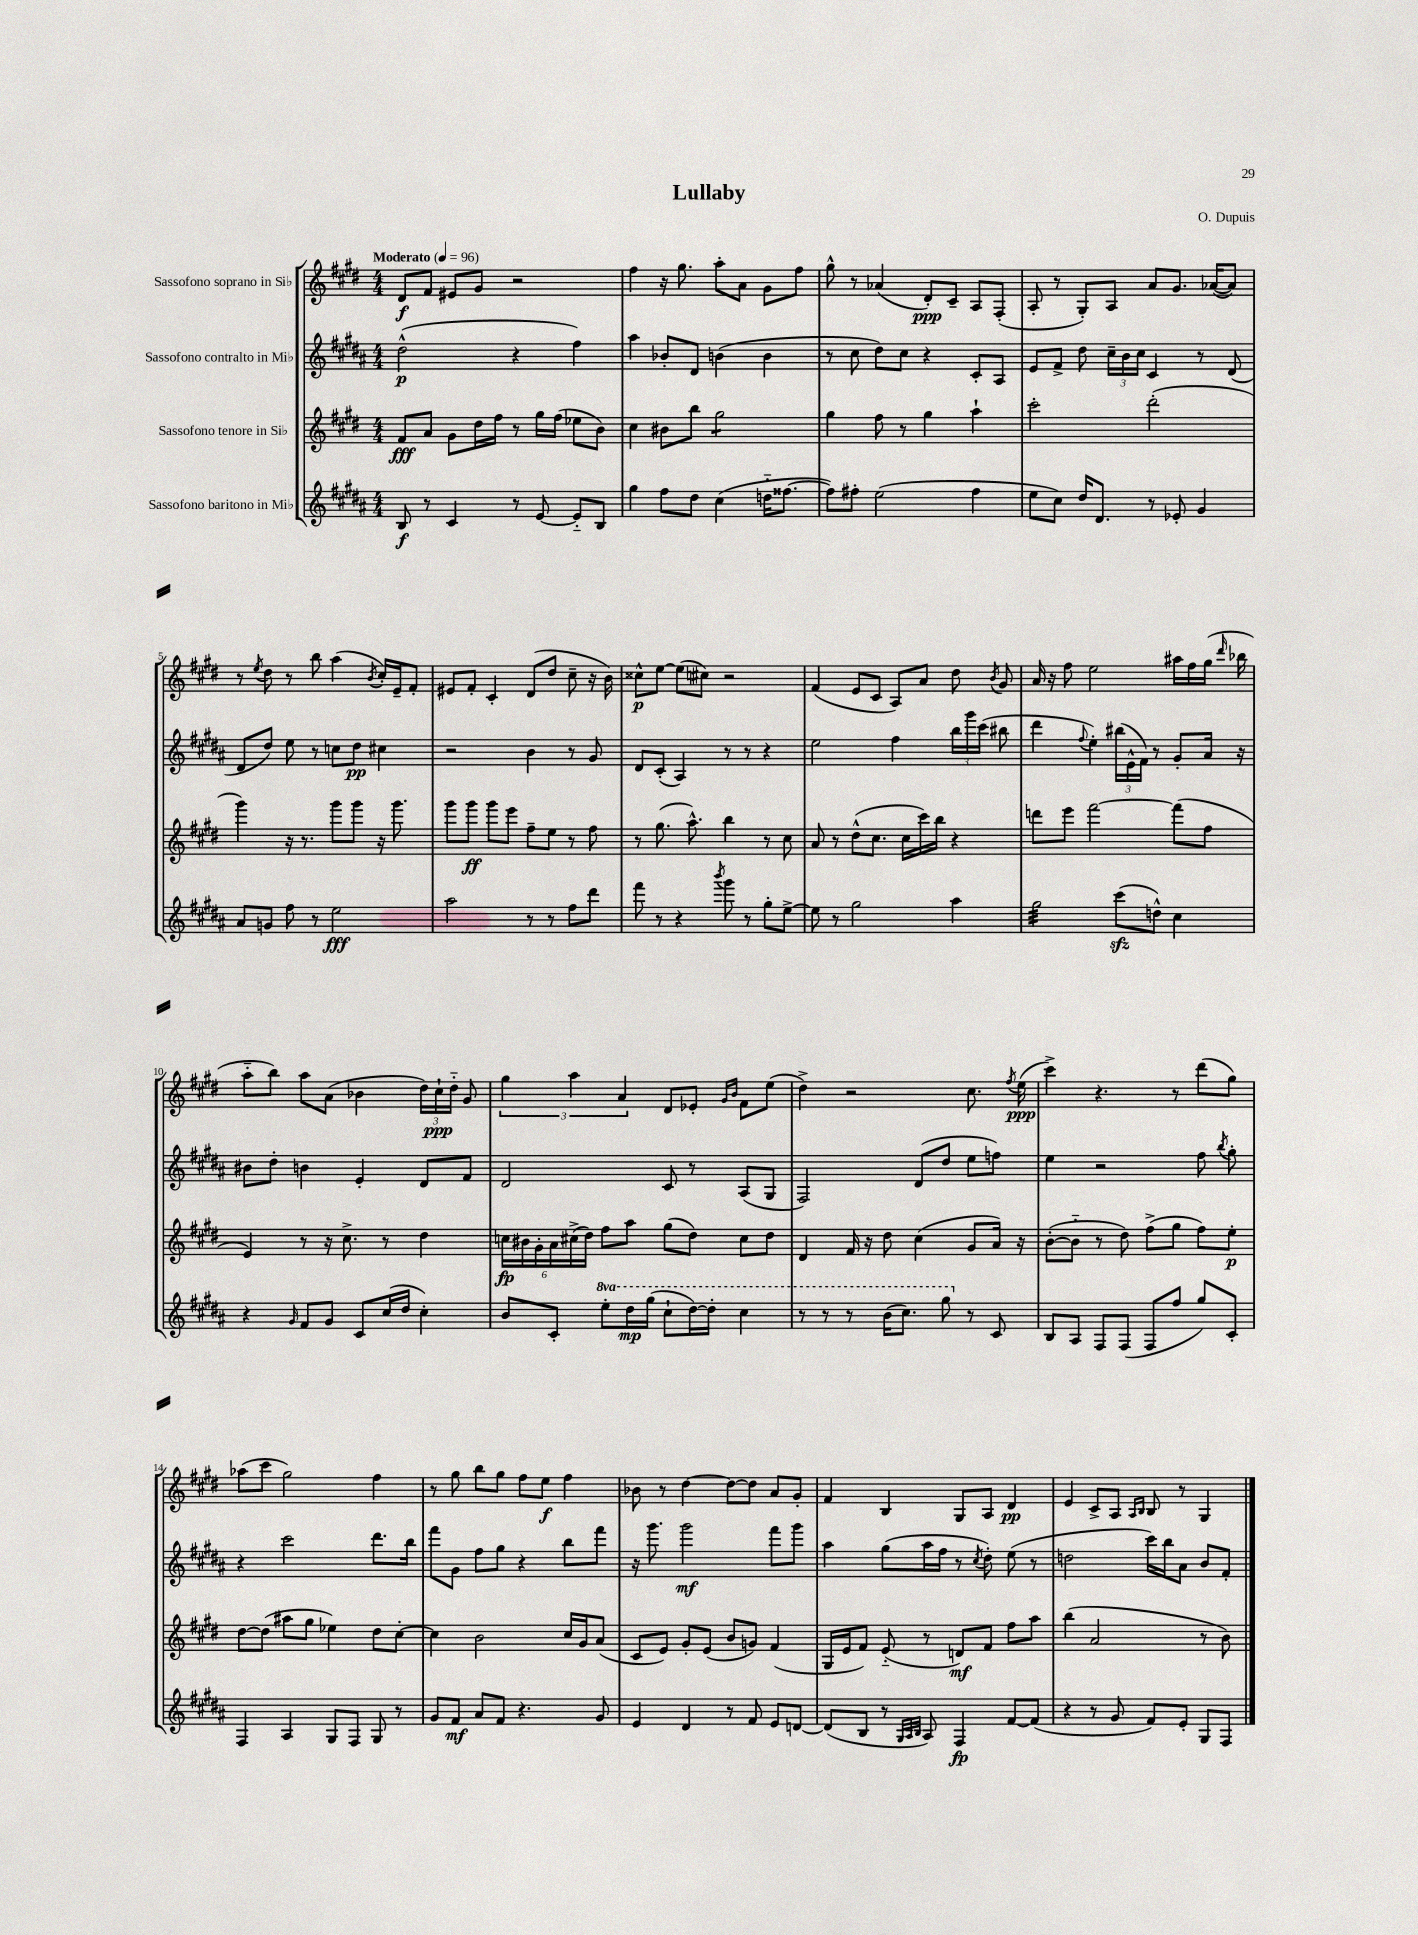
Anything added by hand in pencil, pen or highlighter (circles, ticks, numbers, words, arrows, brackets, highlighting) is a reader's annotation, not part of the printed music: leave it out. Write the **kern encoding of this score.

**kern	**dynam	**kern	**dynam	**kern	**dynam	**kern	**dynam
*part4	*part4	*part3	*part3	*part2	*part2	*part1	*part1
*staff4	*staff4	*staff3	*staff3	*staff2	*staff2	*staff1	*staff1
*I"Sassofono baritono in Mi♭	*	*I"Sassofono tenore in Si♭	*	*I"Sassofono contralto in Mi♭	*	*I"Sassofono soprano in Si♭	*
*clefG2	*	*clefG2	*	*clefG2	*	*clefG2	*
*k[f#c#g#d#a#]	*	*k[f#c#g#d#]	*	*k[f#c#g#d#a#]	*	*k[f#c#g#d#]	*
*M4/4	*	*M4/4	*	*M4/4	*	*M4/4	*
*MM96	*	*MM96	*	*MM96	*	*MM96	*
=1	=1	=1	=1	=1	=1	=1	=1
!	!	!	!	!	!	!LO:TX:a:B:t=Moderato	!
8B/	f	8f#/L	fff	(2dd#^^\	p	8d#/L	f
8r	.	8a/J	.	.	.	8f#/J	.
4c#/	.	8g#\L	.	.	.	8e#X/L	.
.	.	16dd#\L	.	.	.	8g#/J	.
.	.	16ff#\JJ	.	.	.	.	.
8r	.	8r	.	4r	.	2r	.
[8e/	.	16gg#\LL	.	.	.	.	.
.	.	(16ff#\JJ	.	.	.	.	.
8e/L]	.	8ee-X\L	.	4ff#\)	.	.	.
8B/J	.	8b\J)	.	.	.	.	.
=2	=2	=2	=2	=2	=2	=2	=2
4gg#\	.	4cc#\	.	4aa#\	.	4ff#\	.
8ff#\L	.	8b#X\L	.	8b-X'/L	.	16r	.
.	.	.	.	.	.	8.gg#\	.
8dd#\J	.	8bb\J	.	8d#/J	.	.	.
*	*	*tremolo	*	*	*	*	*
(4cc#\	.	8gg#\L	.	(4bn\	.	8aa'\L	.
.	.	8gg#\	.	.	.	8a\J	.
16ddn\KL	.	8gg#\	.	4b\	.	8g#\L	.
[8.ff##X\J	.	.	.	.	.	.	.
.	.	8gg#\J	.	.	.	8ff#\J	.
*	*	*Xtremolo	*	*	*	*	*
=3	=3	=3	=3	=3	=3	=3	=3
8ff##\L])	.	4gg#\	.	8r	.	8gg#^^\	.
8ff#X'\J	.	.	.	8cc#\	.	8r	.
(2ee\	.	8ff#\	.	8dd#\L)	.	(4a-X/	.
.	.	8r	.	8cc#\J	.	.	.
.	.	4gg#\	.	4r	.	8d#'/L)	ppp
.	.	.	.	.	.	8c#~/J	.
4ff#\	.	4aa`\	.	8c#'/L	.	8A/L	.
.	.	.	.	8A#/J	.	(8F#'/J	.
=4	=4	=4	=4	=4	=4	=4	=4
8ee\L	.	2ccc#'\	.	8e/L	.	8A'/	.
8cc#\J)	.	.	.	8f#^/J	.	8r	.
16dd#/KL	.	.	.	8dd#\	.	8G#'/L)	.
8.d#/J	.	.	.	.	.	.	.
.	.	.	.	24cc#~\LL	.	8A/J	.
.	.	.	.	24b\	.	.	.
.	.	.	.	24cc#\JJ	.	.	.
8r	.	(2ddd#'\	.	4c#/	.	8a/L	.
8e-X'/	.	.	.	.	.	8.g#/J	.
4g#/	.	.	.	8r	.	.	.
.	.	.	.	.	.	([16a-X/KL	.
.	.	.	.	(8d#/	.	8a-/J])	.
!!LO:LB:g=z
=5	=5	=5	=5	=5	=5	=5	=5
8a#/L	.	4ggg#\)	.	8d#/L	.	8r	.
.	.	.	.	.	.	8qee/	.
8gn/J	.	.	.	8dd#/J)	.	8dd#\	.
8ff#\	.	16r	.	8ee\	.	8r	.
.	.	8.r	.	.	.	.	.
8r	.	.	.	8r	.	8bb\	.
2ee\	fff	8ggg#\L	.	8ccn\L	.	(4aa\	.
.	.	8ggg#\J	.	8dd#\J	pp	.	.
.	.	.	.	.	.	8qb/	.
.	.	16r	.	4cc#X\	.	16cc#'/LL)	.
.	.	8.ggg#\	.	.	.	16e~/J	.
.	.	.	.	.	.	8f#'/J	.
=6	=6	=6	=6	=6	=6	=6	=6
2aa#\	.	8ggg#\L	.	2r	.	8e#X/L	.
.	.	8ggg#\J	ff	.	.	8f#'/J	.
.	.	8ggg#\L	.	.	.	4c#'/	.
.	.	8eee\J	.	.	.	.	.
8r	.	8ff#~\L	.	4b\	.	(8d#/L	.
8r	.	8ee\J	.	.	.	8dd#/J	.
8ff#\L	.	8r	.	8r	.	8cc#~\	.
8ddd#\J	.	8ff#\	.	8g#/	.	16r	.
.	.	.	.	.	.	16b\)	.
=7	=7	=7	=7	=7	=7	=7	=7
8fff#\	.	8r	.	8d#/L	.	8cc##X^^\L	p
8r	.	(8.gg#\	.	(8c#'/J	.	[8ee\J	.
4r	.	.	.	4A#/)	.	(8ee\L]	.
.	.	8.aa^^\)	.	.	.	.	.
.	.	.	.	.	.	8cc#X\J)	.
8qbbb/	.	.	.	.	.	.	.
8ggg#\	.	4bb\	.	8r	.	2r	.
8r	.	.	.	8r	.	.	.
8gg#'\L	.	8r	.	4r	.	.	.
[8ee^\J	.	8cc#\	.	.	.	.	.
=8	=8	=8	=8	=8	=8	=8	=8
8ee\]	.	8a/	.	2ee\	.	(4f#/	.
8r	.	8r	.	.	.	.	.
2gg#\	.	(8dd#^^\L	.	.	.	8e/L	.
.	.	8.cc#\J	.	.	.	8c#/J	.
.	.	.	.	4ff#\	.	8A/L)	.
.	.	16cc#\LL	.	.	.	.	.
.	.	16ccc#\)	.	.	.	8a/J	.
.	.	16bb\JJ	.	.	.	.	.
4aa#\	.	4r	.	24bb\LL	.	8dd#\	.
.	.	.	.	24ggg#\	.	.	.
.	.	.	.	(24ccc#\JJ	.	.	.
.	.	.	.	.	.	8qb/	.
.	.	.	.	8bb#X\	.	8g#/	.
=9	=9	=9	=9	=9	=9	=9	=9
*tremolo	*	*	*	*	*	*	*
32gg#\LLL	.	8dddn\L	.	4ddd#\	.	16a/	.
32gg#\	.	.	.	.	.	.	.
32gg#\	.	.	.	.	.	16r	.
32gg#\	.	.	.	.	.	.	.
32gg#\	.	8eee\J	.	.	.	8ff#\	.
32gg#\	.	.	.	.	.	.	.
32gg#\	.	.	.	.	.	.	.
32gg#\	.	.	.	.	.	.	.
.	.	.	.	8qqff#/	.	.	.
32gg#\	.	[2fff#\	.	4ee'\)	.	2ee\	.
32gg#\	.	.	.	.	.	.	.
32gg#\	.	.	.	.	.	.	.
32gg#\	.	.	.	.	.	.	.
32gg#\	.	.	.	.	.	.	.
32gg#\	.	.	.	.	.	.	.
32gg#\	.	.	.	.	.	.	.
32gg#\JJJ	.	.	.	.	.	.	.
*Xtremolo	*	*	*	*	*	*	*
(8ccc#zz\L	.	.	.	(24bb#X\LL	.	.	.
.	.	.	.	24e^^\	.	.	.
.	.	.	.	24f#\JJ)	.	.	.
8ddn^^\J)	.	.	.	8r	.	.	.
4cc#\	.	(8fff#\L]	.	8g#'/L	.	16aa#X\LL	.
.	.	.	.	.	.	16ff#\	.
.	.	8ff#\J	.	16a#/Jk	.	(16gg#\JJ	.
.	.	.	.	.	.	16qqddd#/	.
.	.	.	.	16r	.	16bb-X\	.
!!LO:LB:g=z
=10	=10	=10	=10	=10	=10	=10	=10
4r	.	4e/)	.	8b#X\L	.	8aa\L	.
.	.	.	.	8dd#'\J	.	8bb\J)	.
16qqg#/	.	.	.	.	.	.	.
8f#/L	.	8r	.	4bn\	.	8aa\L	.
8g#/J	.	16r	.	.	.	(8a\J	.
.	.	8.cc#^\	.	.	.	.	.
8c#/L	.	.	.	4e'/	.	4b-X\	.
(16cc#/L	.	8r	.	.	.	.	.
16dd#/JJ	.	.	.	.	.	.	.
4cc#'\)	.	4dd#\	.	8d#/L	.	24dd#\LL)	.
.	.	.	.	.	.	24cc#`\	ppp
.	.	.	.	.	.	24dd#\JJ	.
.	.	.	.	8f#/J	.	8g#/	.
=11	=11	=11	=11	=11	=11	=11	=11
8b/L	.	24ccn\LL	fp	2d#/	.	6gg#\	.
.	.	24b#X\	.	.	.	.	.
.	.	24g#'\	.	.	.	.	.
8c#'/J	.	24a\	.	.	.	.	.
.	.	(24cc#X^\	.	.	.	6aa\	.
.	.	24dd#\JJ)	.	.	.	.	.
*8va	*	*	*	*	*	*	*
8eee'\L	.	8ff#\L	.	.	.	.	.
.	.	.	.	.	.	6a/	.
16ddd#\L	mp	8aa\J	.	.	.	.	.
(16ggg#\JJ	.	.	.	.	.	.	.
8ccc#`\L	.	(8gg#\L	.	8c#/	.	8d#/L	.
[16ddd#\L)	.	8dd#\J)	.	8r	.	8e-X'/J	.
16ddd#'\JJ]	.	.	.	.	.	.	.
.	.	.	.	.	.	16qqg#/LL	.
.	.	.	.	.	.	16qqb/JJ	.
4ccc#\	.	8cc#\L	.	(8A#/L	.	8f#\L	.
.	.	8dd#\J	.	8G#/J	.	(8ee\J	.
=12	=12	=12	=12	=12	=12	=12	=12
8r	.	4d#/	.	2F#/)	.	4dd#^\)	.
8r	.	.	.	.	.	.	.
8r	.	16f#/	.	.	.	2r	.
.	.	16r	.	.	.	.	.
(16bb\KL	.	8dd#\	.	.	.	.	.
8.ccc#\J)	.	.	.	.	.	.	.
.	.	(4cc#\	.	(8d#/L	.	.	.
8ggg#\	.	.	.	8dd#/J	.	.	.
*X8va	*	*	*	*	*	*	*
8r	.	8g#/L	.	8ee\L	.	8.cc#\	.
8c#/	.	16a/Jk)	.	8ffn\J)	.	.	.
.	.	.	.	.	.	8qff#/	.
.	.	16r	.	.	.	(16ee\	ppp
=13	=13	=13	=13	=13	=13	=13	=13
8B/L	.	([8b'\L	.	4ee\	.	4ccc#^\)	.
8A#/J	.	8b\J]	.	.	.	.	.
8F#/L	.	8r	.	2r	.	4.r	.
(8F#/J	.	8dd#\)	.	.	.	.	.
8F#/L	.	(8ff#^\L	.	.	.	.	.
8ff#/J	.	8gg#\J	.	.	.	8r	.
8gg#/L)	.	8ff#\L)	.	8ff#\	.	(8ddd#\L	.
.	.	.	.	8qbb/	.	.	.
8c#'/J	.	8ee'\J	p	8gg#'\	.	8gg#\J)	.
!!LO:LB:g=z
=14	=14	=14	=14	=14	=14	=14	=14
4F#/	.	[8dd#\L	.	4r	.	(8aa-X\L	.
.	.	(8dd#\J]	.	.	.	8ccc#\J	.
4A#/	.	8aa#X\L	.	2ccc#\	.	2gg#\)	.
.	.	8gg#\J	.	.	.	.	.
8G#/L	.	4ee-X\)	.	.	.	.	.
8F#/J	.	.	.	.	.	.	.
8G#/	.	8dd#\L	.	8.ddd#\L	.	4ff#\	.
8r	.	[8cc#'\J	.	.	.	.	.
.	.	.	.	16bb\Jk	.	.	.
=15	=15	=15	=15	=15	=15	=15	=15
8g#/L	.	4cc#\]	.	8fff#\L	.	8r	.
8f#/J	mf	.	.	8g#\J	.	8gg#\	.
8a#/L	.	2b\	.	8ff#\L	.	8bb\L	.
8f#/J	.	.	.	8gg#\J	.	8gg#\J	.
4.r	.	.	.	4r	.	8ff#\L	.
.	.	.	.	.	.	8ee\J	f
.	.	16cc#/LL	.	8bb\L	.	4ff#\	.
.	.	16g#/J	.	.	.	.	.
8g#/	.	(8a/J	.	8fff#\J	.	.	.
=16	=16	=16	=16	=16	=16	=16	=16
4e/	.	8c#/L	.	16r	.	8b-X\	.
.	.	.	.	8.ggg#\	.	.	.
.	.	8e/J)	.	.	.	8r	.
4d#/	.	8g#'/L	.	2ggg#\	mf	[4dd#\	.
.	.	(8e/J	.	.	.	.	.
8r	.	8b/L	.	.	.	8dd#\L_	.
8f#/	.	8gn/J)	.	.	.	8dd#\J]	.
8e/L	.	(4f#/	.	8fff#\L	.	8a/L	.
[8dn/J	.	.	.	8ggg#\J	.	8g#'/J	.
=17	=17	=17	=17	=17	=17	=17	=17
(8d/L]	.	16G#/LL	.	4aa#\	.	4f#/	.
.	.	16e/J	.	.	.	.	.
8B/J	.	8f#/J)	.	.	.	.	.
8r	.	(8e/	.	(8gg#\L	.	4B/	.
32qqG#/LLL	.	.	.	.	.	.	.
32qqA#/	.	.	.	.	.	.	.
32qqB/JJJ	.	.	.	.	.	.	.
8A#/)	.	8r	.	16aa#\L	.	.	.
.	.	.	.	16ff#\JJ	.	.	.
4F#/	fp	8dn/L)	mf	8r	.	8G#/L	.
.	.	.	.	8qcc#/	.	.	.
.	.	8f#/J	.	8dd#'\)	.	8A/J	.
[8f#/L	.	8ff#\L	.	(8ee\	.	4d#/	pp
(8f#/J]	.	8aa\J	.	8r	.	.	.
=18	=18	=18	=18	=18	=18	=18	=18
4r	.	(4bb\	.	2ddn\	.	4e/	.
8r	.	2a/	.	.	.	8c#^/L	.
8g#/	.	.	.	.	.	8A/J	.
.	.	.	.	.	.	16qqA/LL	.
.	.	.	.	.	.	16qqB/JJ	.
8f#/L)	.	.	.	16ccc#\LL)	.	8B/	.
.	.	.	.	16bb\J	.	.	.
8e'/J	.	.	.	8a#\J	.	8r	.
8G#/L	.	8r	.	8b/L	.	4G#/	.
8F#/J	.	8b\)	.	8f#'/J	.	.	.
==	==	==	==	==	==	==	==
*-	*-	*-	*-	*-	*-	*-	*-
